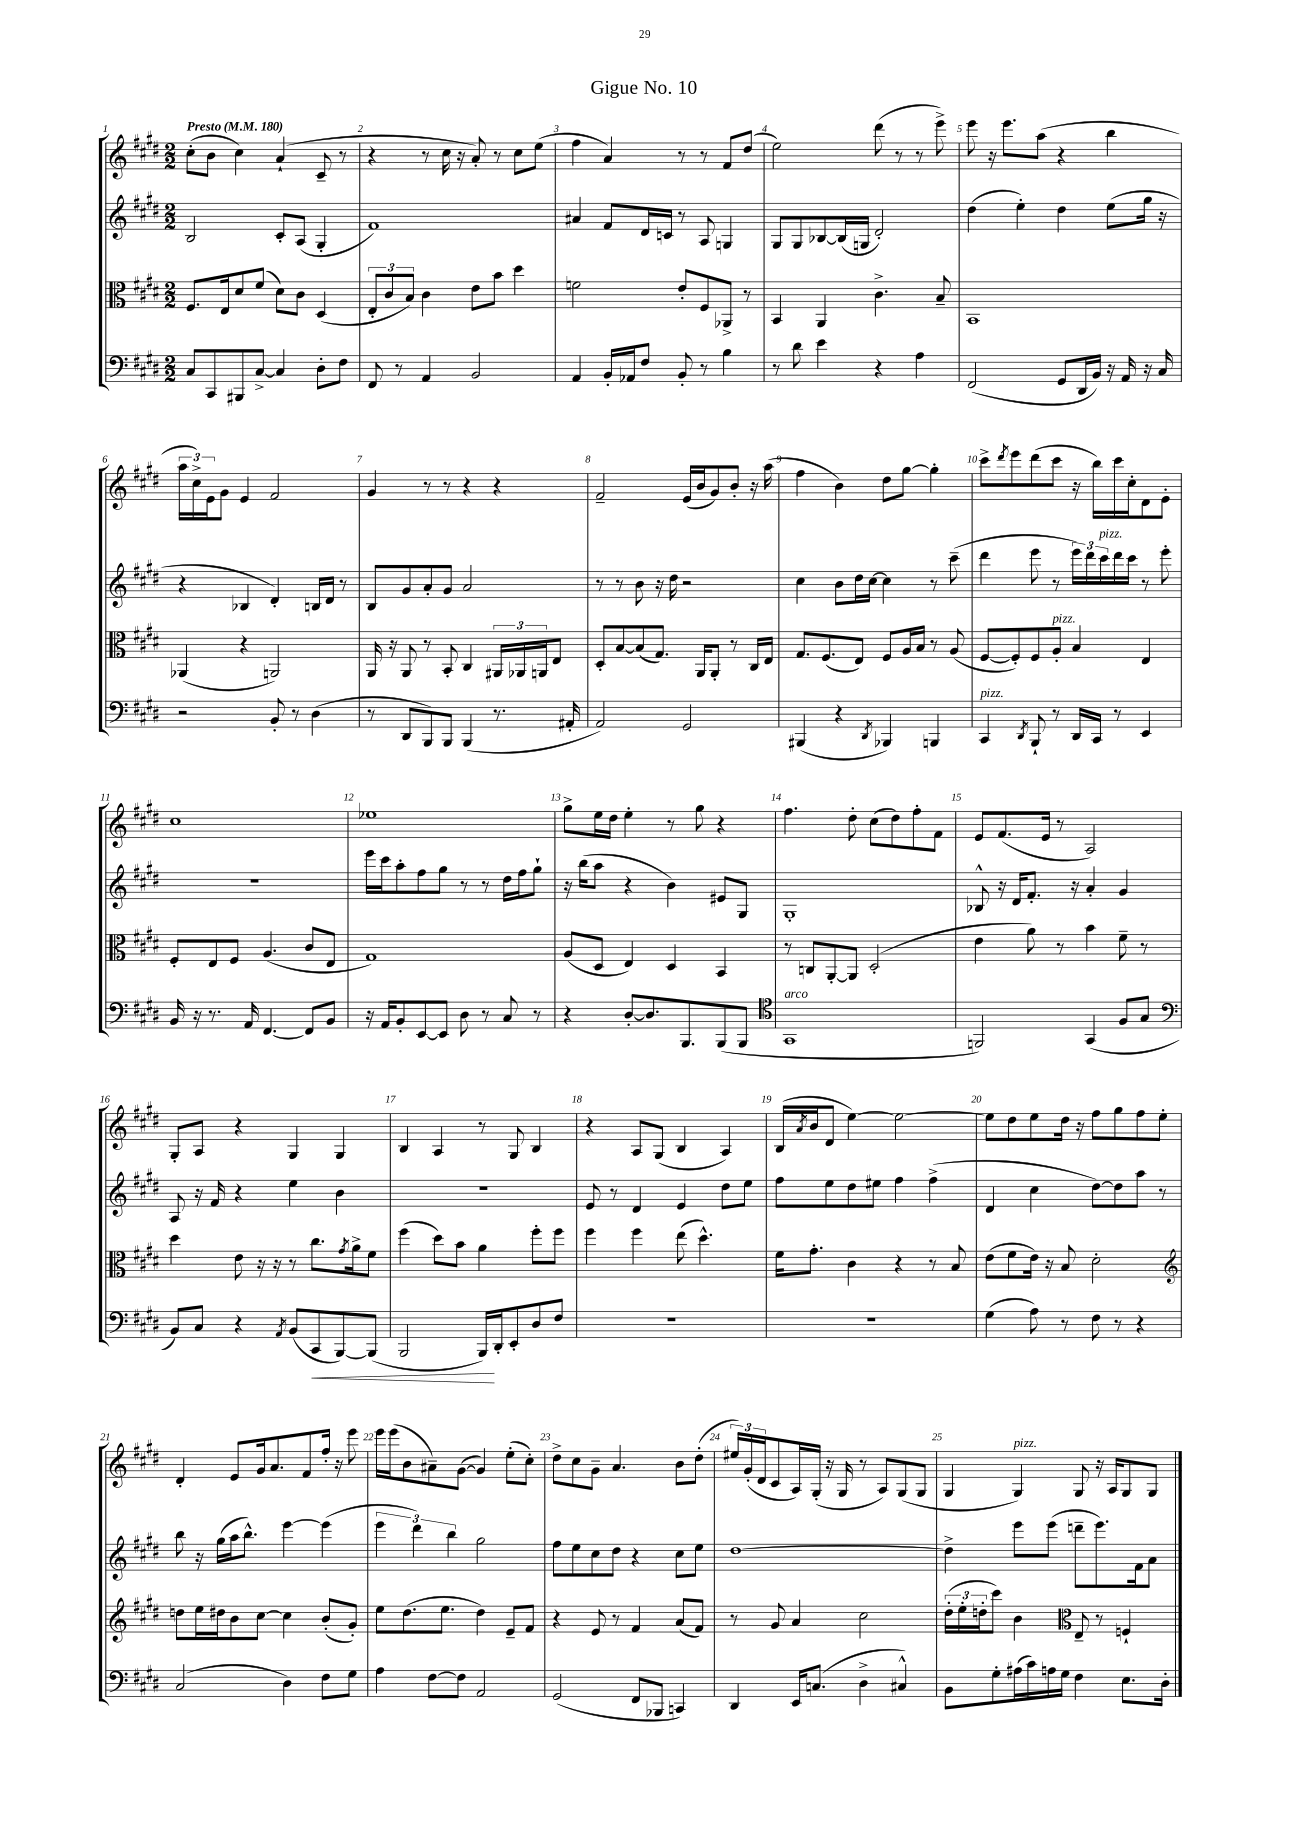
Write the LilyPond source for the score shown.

\header { title = "Gigue No. 10" }
<<
\new StaffGroup <<
\new Staff = "s0" {
    \clef treble \key e \major \numericTimeSignature \time 2/2 \tempo "Presto" 4 = 180
    cis''8-.( b'8 cis''4) a'4-!( cis'8-- r8 |
    r4 r8 cis''16 r16 a'8-.) r8 cis''8 e''8( |
    fis''4 a'4) r8 r8 fis'8 dis''8( |
    e''2) dis'''8( r8 r8 e'''8->) |
    e'''8 r16 e'''8. a''8( r4 b''4 |
    \tuplet 3/2 { a''16 cis''16->) e'16 } gis'8 e'4 fis'2 |
    gis'4 r8 r8 r4 r4 |
    fis'2-- e'16( b'16 gis'8) b'8-. r16 a''16( |
    fis''4 b'4) dis''8 gis''8~ gis''4-. |
    cis'''8-> \acciaccatura { dis'''8 } e'''8 dis'''8( cis'''8 r16 b''16) cis'''16 cis''16-. dis'8 e'8-. |
    cis''1 |
    ees''1 |
    gis''8-> e''16 dis''16 e''4-. r8 gis''8 r4 |
    fis''4. dis''8-. cis''8( dis''8) fis''8-. fis'8 |
    e'8 fis'8.( e'16 r8 a2) |
    gis8-. a8 r4 gis4 gis4 |
    b4 a4 r8 gis8 b4 |
    r4 a8 gis8( b4 a4) |
    b16( \acciaccatura { a'8 } b'16 dis'8 e''4~) e''2~ |
    e''8 dis''8 e''8 dis''16 r16 fis''8 gis''8 fis''8 e''8-. |
    dis'4-. e'8 gis'16 a'8. fis'8 fis''16-. r16 e'''8 |
    e'''16 e'''16( b'8 ais'8--) gis'8~( gis'4) e''8-.( cis''8-.) |
    dis''8-> cis''8 gis'8-- a'4. b'8 dis''8-.( |
    \tuplet 3/2 { eis''16) gis'16-.( dis'16 } cis'8 a16) gis16-.( r16 gis16 r8 a8) gis8( gis8 |
    gis4 gis4^\markup { \italic "pizz." }) gis8 r16 a16 gis8 gis8 \bar "|." |
}
\new Staff = "s1" {
    \clef treble \key e \major \numericTimeSignature \time 2/2
    b2 cis'8-. a8( gis4-. |
    fis'1) |
    ais'4 fis'8 dis'16 c'16 r8 a8 g4 |
    gis8 gis8 bes8~ bes16( g16 dis'2-.) |
    dis''4( e''4-.) dis''4 e''8( gis''16 r16 |
    r4 bes4 dis'4-.) b16 dis'16 r8 |
    b8 gis'8 a'8-. gis'8 a'2 |
    r8 r8 b'8 r16 dis''16 r2 |
    cis''4 b'8 dis''16 cis''16~ cis''4 r8 cis'''8--( |
    dis'''4 e'''8 r8 \tuplet 3/2 { e'''16) dis'''16 cis'''16^\markup { \italic "pizz." } } dis'''16 cis'''16 r8 e'''8-. |
    R1 |
    e'''16 cis'''16 a''8-. fis''8 gis''8 r8 r8 dis''16 fis''16 gis''8-! |
    r16 b''16( a''8 r4 b'4) eis'8 gis8 |
    gis1-. |
    bes8-^ r16 dis'16 fis'8.-. r16 a'4-. gis'4 |
    a8 r16 fis'16 r4 e''4 b'4 |
    r1 |
    e'8 r8 dis'4 e'4 dis''8 e''8 |
    fis''8 e''8 dis''8 eis''8 fis''4 fis''4->( |
    dis'4 cis''4 dis''8~) dis''8 a''8 r8 |
    b''8 r16 gis''16( a''16 b''8.-^) e'''4~ e'''4( |
    \tuplet 3/2 { e'''4 dis'''4) b''4 } gis''2 |
    fis''8 e''8 cis''8 dis''8 r4 cis''8 e''8 |
    dis''1~ |
    dis''4-> e'''8 e'''8( d'''8-- e'''8.) fis'16 a'8 \bar "|." |
}
\new Staff = "s2" {
    \clef alto \key e \major \numericTimeSignature \time 2/2
    fis8. e16 dis'8 fis'8( dis'8) cis'8 dis4( |
    \tuplet 3/2 { e8-. cis'8 b8) } cis'4 e'8 b'8 dis''4 |
    f'2 e'8-. fis8 aes,8-> r8 |
    b,4 a,4 cis'4.-> b8-- |
    b,1 |
    aes,4( r4 a,2) |
    a,16 r16 a,8 r8 b,8-. cis4 \tuplet 3/2 { ais,16 aes,16 a,16 } e8 |
    dis8-. b8~ b8( gis8.) a,16 a,8-. r8 cis16 e16 |
    gis8. fis8.( e8) fis8 a16 b16 r8 a8( |
    fis8~ fis8-.) fis8 a8-.^\markup { \italic "pizz." } b4 e4 |
    fis8-. e8 fis8 a4.( cis'8 e8 |
    gis1) |
    a8( dis8 e4) dis4 b,4 |
    r8 c8 a,8~-. a,8 dis2-.( |
    e'4 a'8) r8 b'4 fis'8-- r8 |
    dis''4 e'8 r16 r16 r8 cis''8. \acciaccatura { gis'8 } a'16-> fis'8 |
    fis''4( dis''8) b'8 a'4 fis''8-. fis''8 |
    fis''4 fis''4 e''8( dis''4.-^) |
    fis'16 gis'8.-. cis'4 r4 r8 b8 |
    e'8( fis'8 e'16) r16 b8 dis'2-. |
    \clef treble d''8 e''16 dis''16 b'8 cis''8~ cis''4 b'8-.( gis'8-.) |
    e''8 dis''8.( e''8. dis''4) e'8-- fis'8 |
    r4 e'8 r8 fis'4 a'8( fis'8) |
    r8 gis'8 a'4 cis''2 |
    \tuplet 3/2 { dis''16-.( e''16-. d''16-. } cis'''8) b'4 \clef alto e8-- r8 f4-! \bar "|." |
}
\new Staff = "s3" {
    \clef bass \key e \major \numericTimeSignature \time 2/2
    cis8 cis,8 bis,,8 cis8~-> cis4 dis8-. fis8 |
    fis,8 r8 a,4 b,2 |
    a,4 b,16-. aes,16 fis8 b,8-. r8 b4 |
    r8 dis'8 e'4 r4 a4 |
    fis,2( gis,8 dis,16 b,16) r16 a,16 r16 cis16 |
    r2 b,8-. r8 dis4( |
    r8 dis,8 b,,8) b,,8 b,,4( r8. ais,16-. |
    a,2) gis,2 |
    bis,,4( r4 \acciaccatura { dis,8 } bes,,4) b,,4 |
    cis,4^\markup { \italic "pizz." } \acciaccatura { dis,8 } b,,8-! r8 dis,16 cis,16 r8 e,4 |
    b,16 r16 r8. a,16 fis,4.~ fis,8 b,8 |
    r16 a,16 b,8-. e,8~ e,8 dis8 r8 cis8 r8 |
    r4 dis8~-. dis8. b,,8. b,,8( b,,8 |
    \clef tenor gis,1^\markup { \italic "arco" } |
    f,2) gis,4( fis8 gis8 |
    \clef bass b,8) cis8 r4 \acciaccatura { a,8 } b,8( cis,8\< b,,8~) b,,8( |
    b,,2 b,,16\!) dis,16-. e,8-. dis8 fis8 |
    R1 |
    r1 |
    gis4( a8) r8 fis8 r8 r4 |
    cis2( dis4) fis8 gis8 |
    a4 fis8~ fis8 a,2 |
    gis,2( fis,8 bes,,8 c,4) |
    dis,4 e,16 c8.( dis4-> cis4-^) |
    b,8 gis8-. ais16( cis'16) a16 gis16 fis4 e8. dis16-. \bar "|." |
}
>>
>>
\layout { \context { \Score \override BarNumber.break-visibility = ##(#f #t #t) barNumberVisibility = #all-bar-numbers-visible } }
